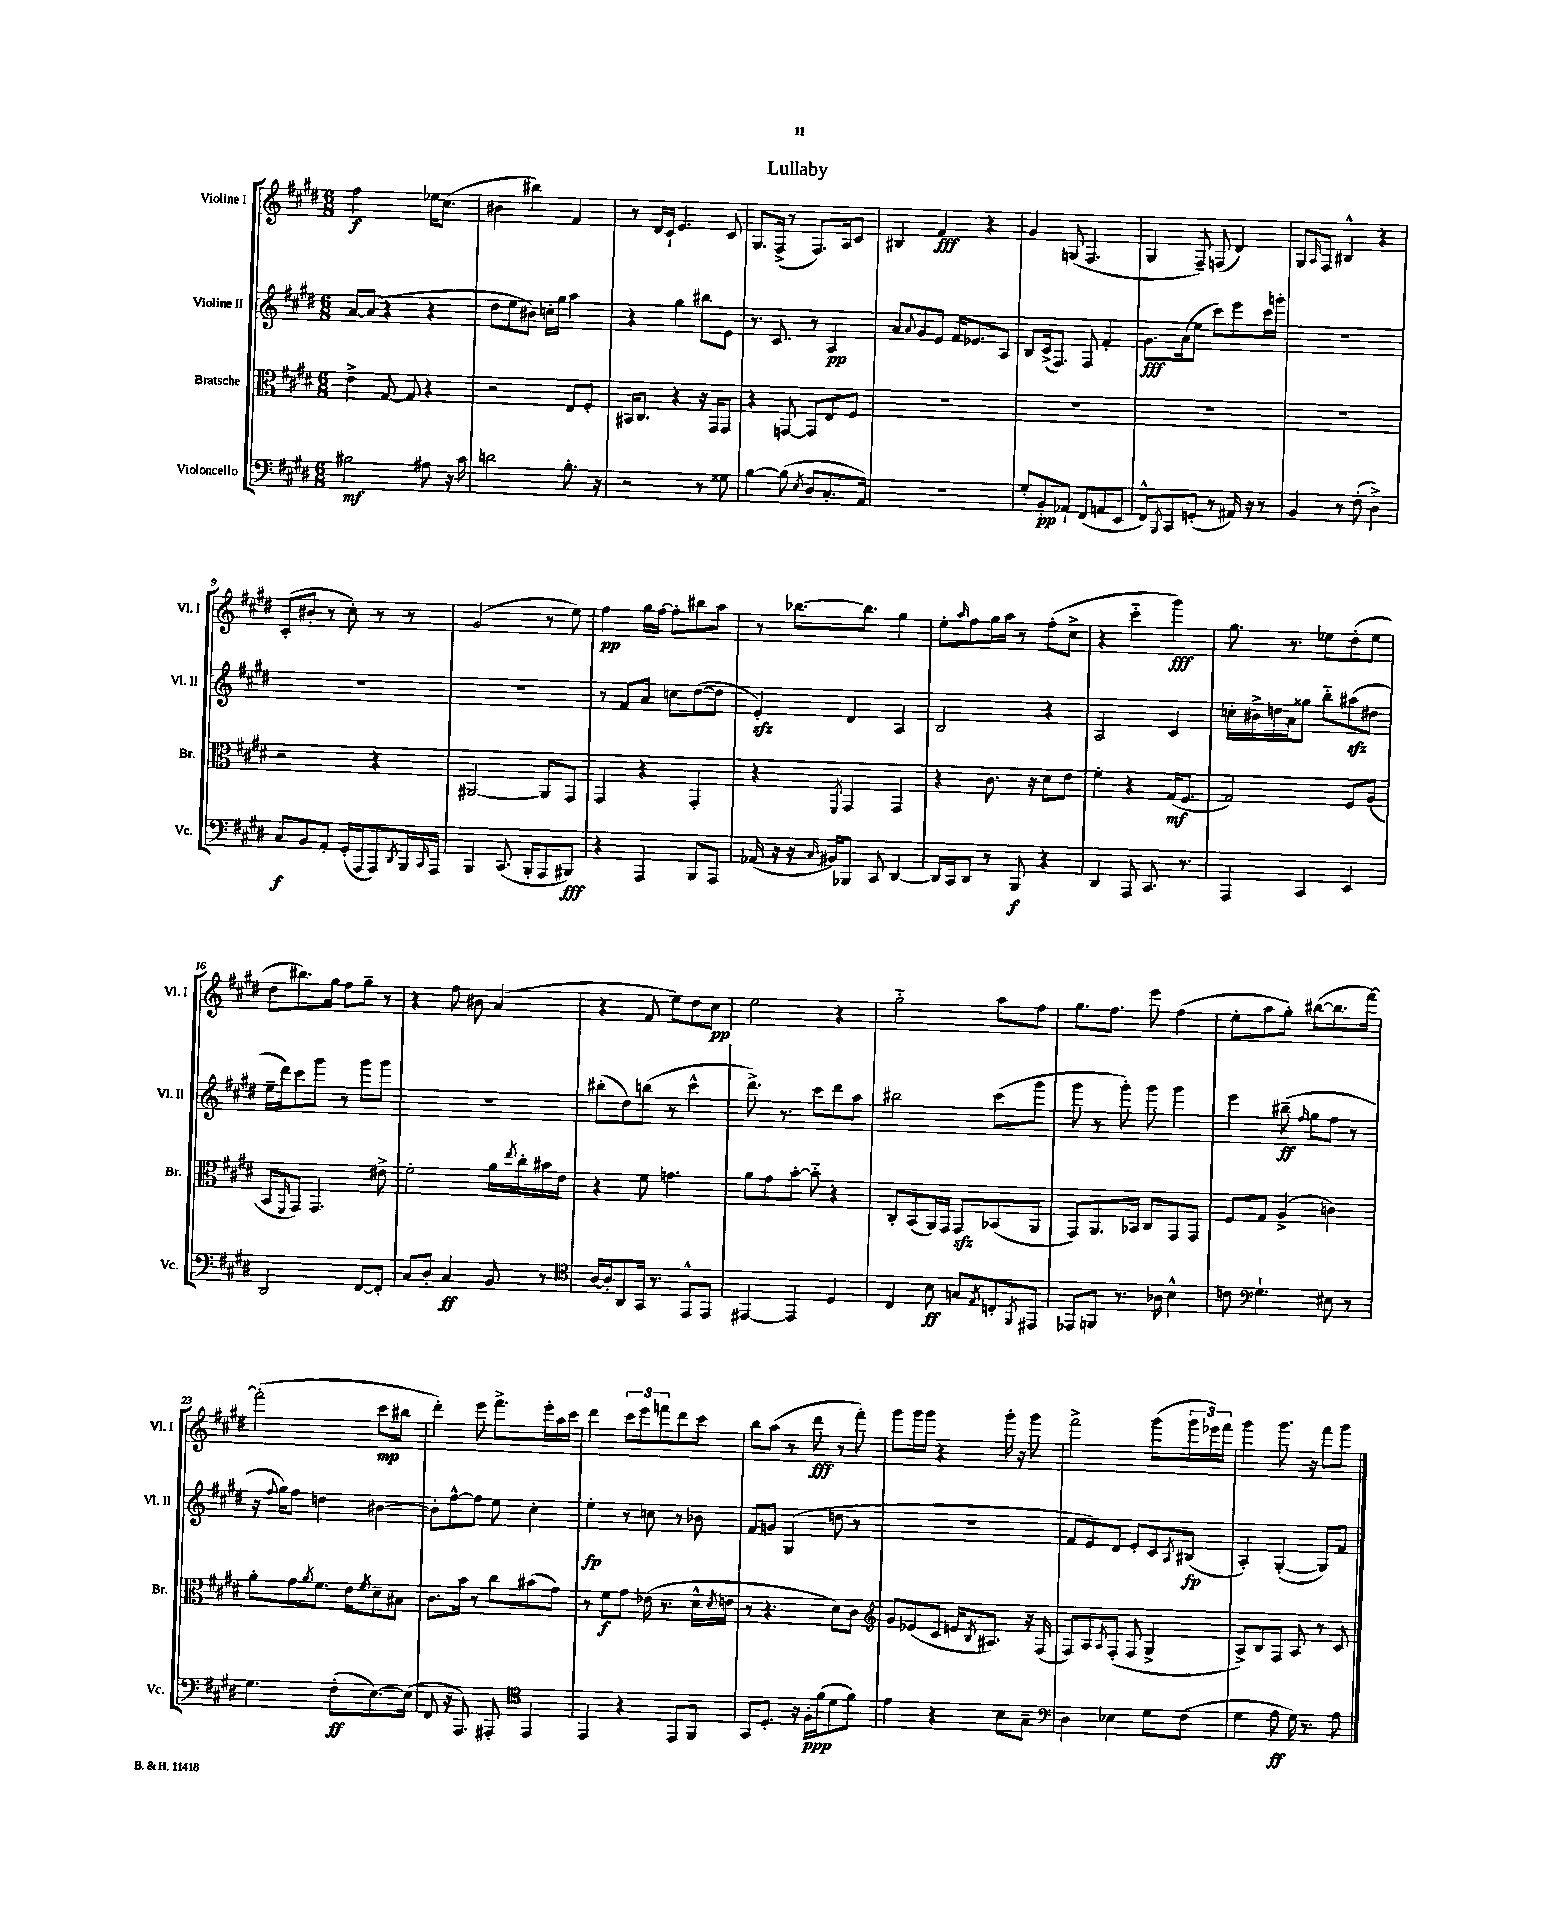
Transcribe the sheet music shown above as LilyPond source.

\header { title = "Lullaby" }
<<
\new StaffGroup <<
\new Staff = "s0" \with { instrumentName = "Violine I" shortInstrumentName = "Vl. I" } {
    \clef treble \key e \major \numericTimeSignature \time 6/8
    fis''2\f ees''16 cis''8.( |
    bis'4 bis''4) fis'4 |
    r8 dis'16 cis'16-! e'4. cis'8 |
    gis8. fis16->( r8 fis8.) a16 cis'8 |
    bis4 fis'4\fff r4 |
    gis'4 g8( fis4. |
    gis4 fis8--) f8( dis'4) |
    gis8 \grace { a16 } fis8 bis4-^ r4 |
    cis'8-.( bis'8-. r8 cis''8-.) r8 r8 |
    gis'2( r8 e''8) |
    fis''4\pp gis''16 fis''16~ fis''8-. bis''8 a''8 |
    r8 bes''8.~ bes''8. gis''4 |
    e''8-. \grace { a''16 } fis''8 gis''16 a''16 r8 fis''8-.( cis''8-> |
    r4 cis'''4-_ gis'''4\fff) |
    gis''8. r8. ees''8 dis''8-.( ees''8 |
    dis''8 bis''8.) gis''16 fis''8 gis''8-- r8 |
    r4 fis''8 bis'8 a'4( |
    r4 fis'8 e''8) dis''8 cis''8\pp |
    e''2 r4 |
    gis''2-_ a''8 fis''8 |
    gis''8. fis''8. e'''8 fis''4( |
    e''8-. a''8 gis''8-.) bis''8~( bis''8. fis'''16~) |
    fis'''2-.( cis'''8\mp bis''8 |
    dis'''4-.) e'''8 fis'''8.-> e'''16-. a''16 cis'''16 |
    dis'''4 \tuplet 3/2 { cis'''8 e'''8 f'''8 } dis'''8 cis'''8 |
    b''8 a''8( r8 dis'''8\fff r8 fis'''8-.) |
    gis'''8 gis'''16 gis'''16 r4 gis'''16-. r16 gis'''8 |
    fis'''2-> gis'''8( \tuplet 3/2 { gis'''16 ees'''16) fis'''16 } |
    gis'''4 gis'''8. r16 fis'''8 gis'''8 \bar "|." |
}
\new Staff = "s1" \with { instrumentName = "Violine II" shortInstrumentName = "Vl. II" } {
    \clef treble \key e \major \numericTimeSignature \time 6/8
    a'8~ a'8( r4 r4 |
    dis''8 e''8 bis'8) c''16-. gis''16 a''4 |
    r4 gis''4 bis''8 e'8 |
    r8. cis'8. r8 a4\pp |
    a'8 \appoggiatura { a'8 } gis'8 e'8 fis'16 ees'8. a8 |
    b8 cis'16->( fis8.) fis8 fis'4-. |
    gis'8.\fff a'16( e''8 cis'''8) e'''8 cis'''16 g'''16-. |
    R2. |
    R2. |
    R2. |
    r8 fis'8 a'8 c''8 dis''8~( dis''8 |
    e'4-.\sfz) dis'4 a4 |
    b2 r4 |
    a2 cis'4 |
    c''16-. bis'16-> d''16 a'16 gisis''8 b''8-_ ais''8\sfz( dis''8 |
    e''16-- dis'''16) cis'''8 gis'''8 r8 gis'''8 gis'''8 |
    R2. |
    bis''8-.( dis''8) b''8( r8 cis'''4-^ |
    dis'''8.->) r8. cis'''8 dis'''8 a''8 |
    bis''2 cis'''8( gis'''8 |
    gis'''8 r8 gis'''8-.) gis'''8 gis'''4 |
    e'''4 bis''8--\ff( \grace { fis''16 } gis''8 fis''8 r8 |
    r16 \appoggiatura { fis''8 } gis''16) fis''8 d''4 bis'4~ |
    bis'8-. fis''8~-^ fis''8 e''8 cis''4-. |
    e''4-.\fp r8 c''8 r8 bes'8 |
    fis'8 g'8 gis4( d''8 r8 |
    R2. |
    fis'8 e'8) dis'8 e'8-. cis'8 \acciaccatura { a8 } bis8\fp( |
    a4-.) gis4~-.( gis8) fis'8 \bar "|." |
}
\new Staff = "s2" \with { instrumentName = "Bratsche" shortInstrumentName = "Br." } {
    \clef alto \key e \major \numericTimeSignature \time 6/8
    e'4-> gis8~ gis8 r4 |
    r2 e8 fis8-. |
    bis,16 cis8. r4 r16 gis,16 gis,8 |
    r4 g,8~ g,8 e8 fis8 |
    R2. |
    R2. |
    R2. |
    R2. |
    r2 r4 |
    ais,2~ ais,8 gis,8 |
    gis,4 r4 gis,4-. |
    r4 \acciaccatura { fis,8 } gis,4 gis,4 |
    r4 cis'8. r16 dis'8 e'8 |
    fis'4-. r4 gis16\mf( fis8. |
    gis2) fis8 a8( |
    b,8 \grace { fis,16 } gis,8) gis,4. eis'8-> |
    fis'2-. a'16 \acciaccatura { e''8 } cis''16-. bis'16 e'16 |
    r4 fis'8 g'4. |
    a'8 gis'8 b'8~-. b'8-_ r4 |
    cis8-. b,8( a,16) gis,16 gis,8\sfz bes,8( a,8 |
    gis,8) a,8. bes,16 cis8 gis,8 gis,8 |
    fis8 gis8 a4->( c'4) |
    a'8-. gis'8 \acciaccatura { a'8 } fis'8. e'16 \acciaccatura { fis'8 } dis'8-- bis8 |
    cis'8. b'16 r8 cis''8 bis'8( gis'8) |
    r8 fis'8\f gis'8 ees'16( r8. dis'16-^ \acciaccatura { dis'8 } e'16 |
    r8 r4. dis'8) cis'8 |
    \clef treble gis'8 ees'8( cis'8 e'16 \acciaccatura { b8 } ais8.) r16 fis16( |
    fis8) a8 \acciaccatura { a8 } fis8-.( fis8 gis4-> |
    a8->) b8 fis8 a8 r8 cis'8 \bar "|." |
}
\new Staff = "s3" \with { instrumentName = "Violoncello" shortInstrumentName = "Vc." } {
    \clef bass \key e \major \numericTimeSignature \time 6/8
    bis2\mf ais8 r16 cis'16 |
    d'2 b8.-. r16 |
    r2 r8 gisis8 |
    b4~ b8( \acciaccatura { e8 } dis8 cis8.-. a,16) |
    R2. |
    gis8-. b,8-.\pp aes,8-! fis,8( a,8 e,8 |
    fis,8-^) \acciaccatura { b,,8 } cis,8 g,8-.( r8 ais,16) r16 r8 |
    b,4 r8 fis8-.( dis4->) |
    cis8\f b,8 a,8-. gis,16-.( a,,16 a,,8) \acciaccatura { dis,8 } b,,16 \grace { cis,16 } a,,16 |
    b,,4 cis,8.( b,,16-. a,,8 bis,,8\fff) |
    r4 a,,4 b,,8 a,,8 |
    aes,16( r16 r16 \grace { cis16 } bis,16) bes,,8 cis,8 dis,4~ |
    dis,16 cis,16 dis,8 r8 b,,8\f r4 |
    dis,4 a,,8 cis,8. r8. |
    a,,4 cis,4 e,4 |
    dis,2 fis,8~ fis,8-. |
    cis8 dis8-. cis4\ff b,8 r8 |
    \clef tenor a16~ a16-. a,8 gis,16 r8. e,8-^ e,8 |
    eis,4~ eis,4 dis4 |
    cis4 b8\ff g8 \acciaccatura { e8 } c8-. \acciaccatura { fis,8 } eis,8 |
    ees,8 f,8 r8. aes16 b4-^ |
    c'8 \clef bass gis4.-! eis8 r8 |
    gis4. fis8-.\ff( e8.~) e16( |
    fis,8 r16 a,,8.) ais,,8-. \clef tenor e,4 |
    e,4 r4 e,8 fis,8 |
    gis,8 dis8.-. r16 fis16-.\ppp fis'16( dis'8 fis'8) |
    e'4 r4 b8 gis8-- |
    \clef bass dis4 ees4 gis8 fis8( |
    gis4 a8\ff gis16) r8. a8 \bar "|." |
}
>>
>>
